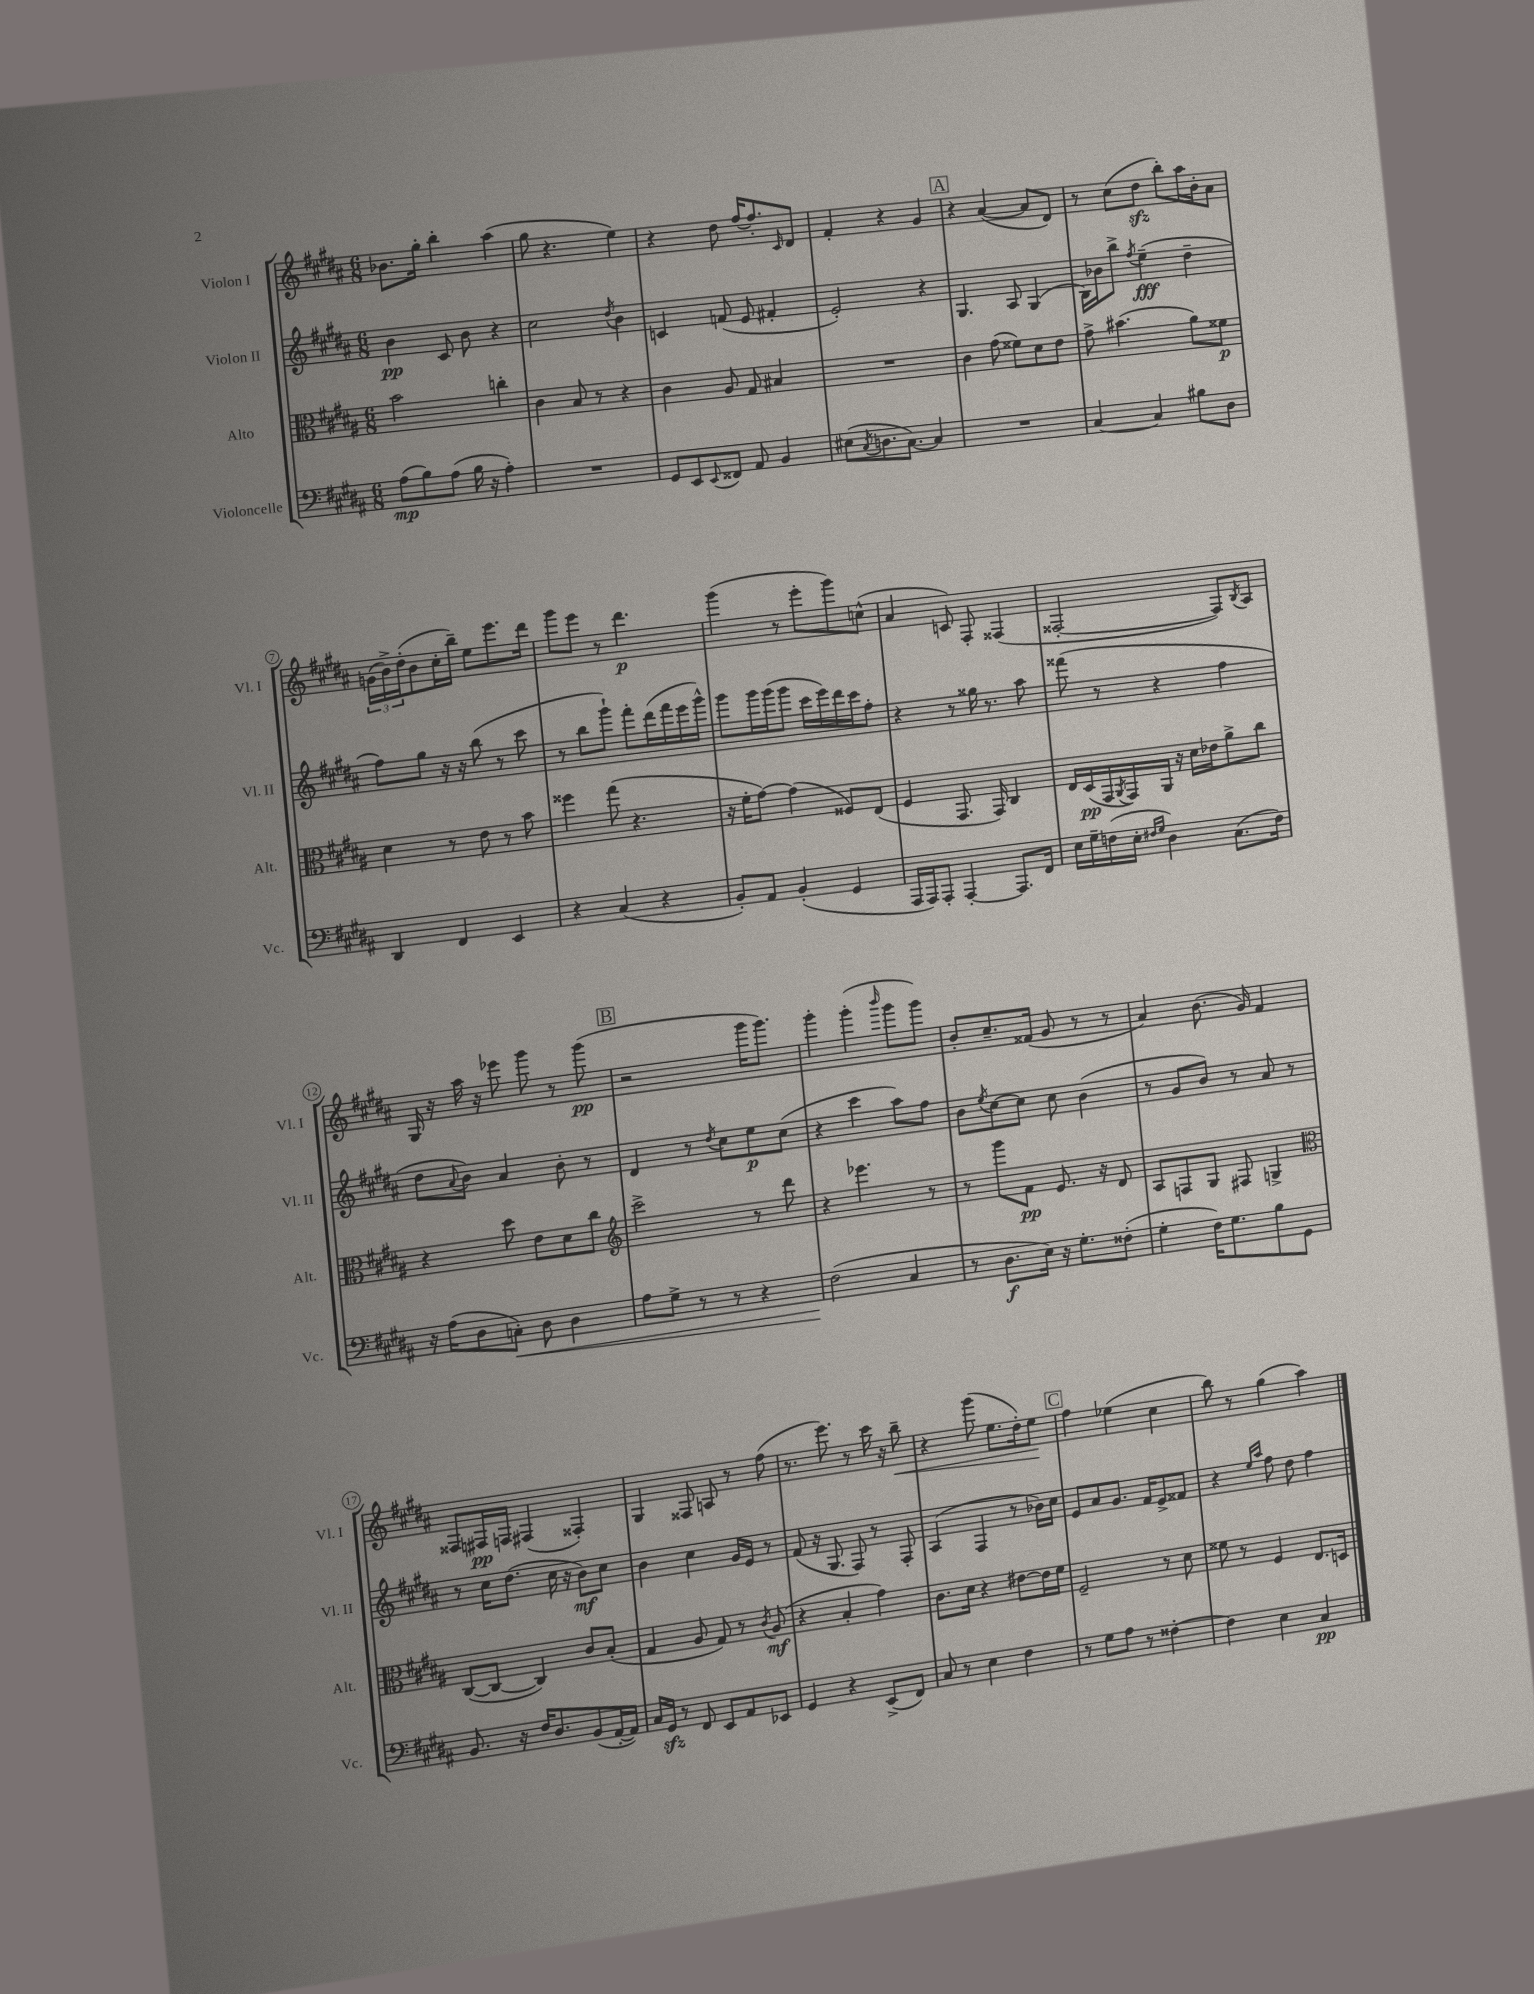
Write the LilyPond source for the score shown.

<<
\new StaffGroup <<
\new Staff = "s0" \with { instrumentName = "Violon I" shortInstrumentName = "Vl. I" } {
    \clef treble \key b \major \numericTimeSignature \time 6/8
    bes'8. gis''16-. b''4-. ais''4( |
    gis''8 r4. e''4) |
    r4 dis''8 fis''16~ fis''8.-. \grace { cis'16 } dis'8 |
    fis'4-. r4 gis'4 |
    \mark \markup { \box "A" } r4 ais'4~( ais'8 dis'8) |
    r8 cis''8( dis''8\sfz b''8-.) ais''16 b'16-. ais'8 |
    \tuplet 3/2 { g'16( b'16->) dis''16-.( } b'8 cis''16-. b''16--) e''8 e'''8. dis'''16 |
    gis'''8 e'''8 r8 dis'''4.\p |
    gis'''4( r8 e'''8-. gis'''8) c''8-^( |
    ais'4 c'8) fis8-. fisis4( |
    fisis2~-. fisis8) \acciaccatura { b8 } ais8 |
    gis16 r16 ais''16 r16 ees'''8 gis'''8 r8 gis'''8\pp( |
    \mark \markup { \box "B" } r2 gis'''16 gis'''8.) |
    gis'''4-. gis'''4-.( \grace { b'''16 } gis'''8 gis'''8) |
    b'8-. cis''8.-- fisis'16( gis'8 r8 r8 |
    ais'4) b'8.( gis'16) fis'4 |
    fisis8 fis16\pp f16 fis4( fisis4-.) |
    gis4 fisis8 a8 r8 fis''8( |
    r8. e'''8.) r8 cis'''16 r16 b''8--\< |
    r4 gis'''8( e''8. dis''16-.) e''8\! |
    \mark \markup { \box "C" } fis''4 ees''4( cis''4 |
    b''8) r8 gis''4( ais''4) \bar "|." |
}
\new Staff = "s1" \with { instrumentName = "Violon II" shortInstrumentName = "Vl. II" } {
    \clef treble \key b \major \numericTimeSignature \time 6/8
    b'4\pp cis'8 b'8 r4 |
    cis''2 \acciaccatura { dis''8 } b'4 |
    c'4 f'8( e'8 fis'4-. |
    e'2-.) r4 |
    \mark \markup { \box "A" } gis4. ais8 gis4( |
    b16) bes'16 b''8-> \acciaccatura { fis''8 } e''4--\fff( dis''4-- |
    fis''8) gis''8 r16 r16 b''8( r8 cis'''8 |
    r8 b''8 gis'''8-!) fis'''8-. dis'''16( fis'''16 e'''16 gis'''16-^) |
    gis'''8 gis'''16 gis'''16( gis'''8 cis'''16 e'''16) dis'''16 cis'''16 fis''8-. |
    r4 r8 gisis''16 r8. ais''8 |
    fisis'''8( r8 r4 fis''4 |
    dis''8 \appoggiatura { ais'8 } b'8) ais'4 b'8-. r8 |
    \mark \markup { \box "B" } dis'4 r8 \acciaccatura { dis''8 } cis''8 e''8\p cis''8( |
    r4 cis'''4 ais''8) fis''8 |
    b'8 \acciaccatura { e''8 } cis''8~ cis''8 cis''8 b'4( |
    r8 gis'8 b'8) r8 ais'8 r8 |
    r8 cis''16 dis''8.( cis''16 r16 b'8\mf) cis''8 |
    b'4 cis''4 gis'16 e'16 r8 |
    fis'8( r16 gis8. fis8) r8 fis8-. |
    ais4( fis4 r8 bes'16) cis''16 |
    \mark \markup { \box "C" } e'8 ais'8 gis'8. fis'16 e'8-> fisis'8 |
    r4 \grace { e''16 ais''16 } fis''8 dis''8 fis''4 \bar "|." |
}
\new Staff = "s2" \with { instrumentName = "Alto" shortInstrumentName = "Alt." } {
    \clef alto \key b \major \numericTimeSignature \time 6/8
    b'2 c''4-. |
    cis'4 b8 r8 r4 |
    cis'4 ais8 gis8 bis4 |
    R2. |
    \mark \markup { \box "A" } cis'4 gis'8( fisis'8) dis'8 e'8 |
    gis'8-> bis'4.( ais'8) fisis'8\p |
    dis'4 r8 e'8 r8 b'8 |
    fisis''4 gis''8( r4. |
    r16 fis'16-. gis'8~) gis'4( fisis8) e8( |
    fis4 gis,8. gis,16) cis4 |
    e16 dis16\pp( gis,16 \acciaccatura { ais,8 } gis,16) ais,16 r16 dis'16 ees'16 ais'8-> cis''8 |
    r4 dis''8 e'8 dis'8 cis''8 |
    \mark \markup { \box "B" } \clef treble cis'''2-> r8 dis'''8 |
    r4 ees'''4. r8 |
    r8 gis'''8 fis'8\pp e'8. r16 dis'8 |
    ais8 f8 gis8 fis8 g4-> |
    \clef alto cis8~( cis8~ cis4) cis'8 b8-.( |
    gis4 ais8 gis8) r8 \acciaccatura { cis'8 } ais8\mf( |
    r4 b4-. gis'4) |
    cis'8. dis'16 r4 eis'8~ eis'16 fis'16 |
    \mark \markup { \box "C" } fis2-- r8 dis'8 |
    fisis'8 r8 fis4 e8. d16 \bar "|." |
}
\new Staff = "s3" \with { instrumentName = "Violoncelle" shortInstrumentName = "Vc." } {
    \clef bass \key b \major \numericTimeSignature \time 6/8
    ais8\mp( b8) ais8( b16 r16 ais4-.) |
    R2. |
    gis,8 e,8 \appoggiatura { e,8 } fisis,8 ais,8 b,4 |
    eis8( \acciaccatura { cis8 } d8. cis8.~) cis4 |
    \mark \markup { \box "A" } R2. |
    cis4~ cis4 bis8 dis8 |
    dis,4 fis,4 e,4 |
    r4 cis4( r4 |
    b,8-.) ais,8 b,4-.( gis,4 |
    ais,,16 ais,,16) ais,,8-. ais,,4~-. ais,,8. fis,16 |
    e16 gis16-- f16( e16-. \grace { fis16 gis16 } dis4) cis8.( fis16) |
    r16 ais16( dis8 c8-.\<) dis8 dis4 |
    \mark \markup { \box "B" } ais8 gis8-> r8 r8 r4 |
    fis2\!( cis4 |
    r8 dis8.\f e16) r16 gis8.-. fisis8-.( |
    gis4-. fis16) gis8. b8 gis,8 |
    b,8. r16 fis16 dis8. b,8( ais,16~-. ais,16) |
    cis16 gis,16\sfz r8 fis,8 e,8 ais,8 ees,8 |
    gis,4 r4 e,8->( fis,8) |
    cis8 r8 e4 fis4 |
    \mark \markup { \box "C" } r8 gis8 ais8 r8 fisis4~-. |
    fisis4 e4 cis4\pp \bar "|." |
}
>>
>>
\layout { \context { \Score \override BarNumber.stencil = #(make-stencil-circler 0.1 0.3 ly:text-interface::print) } }
